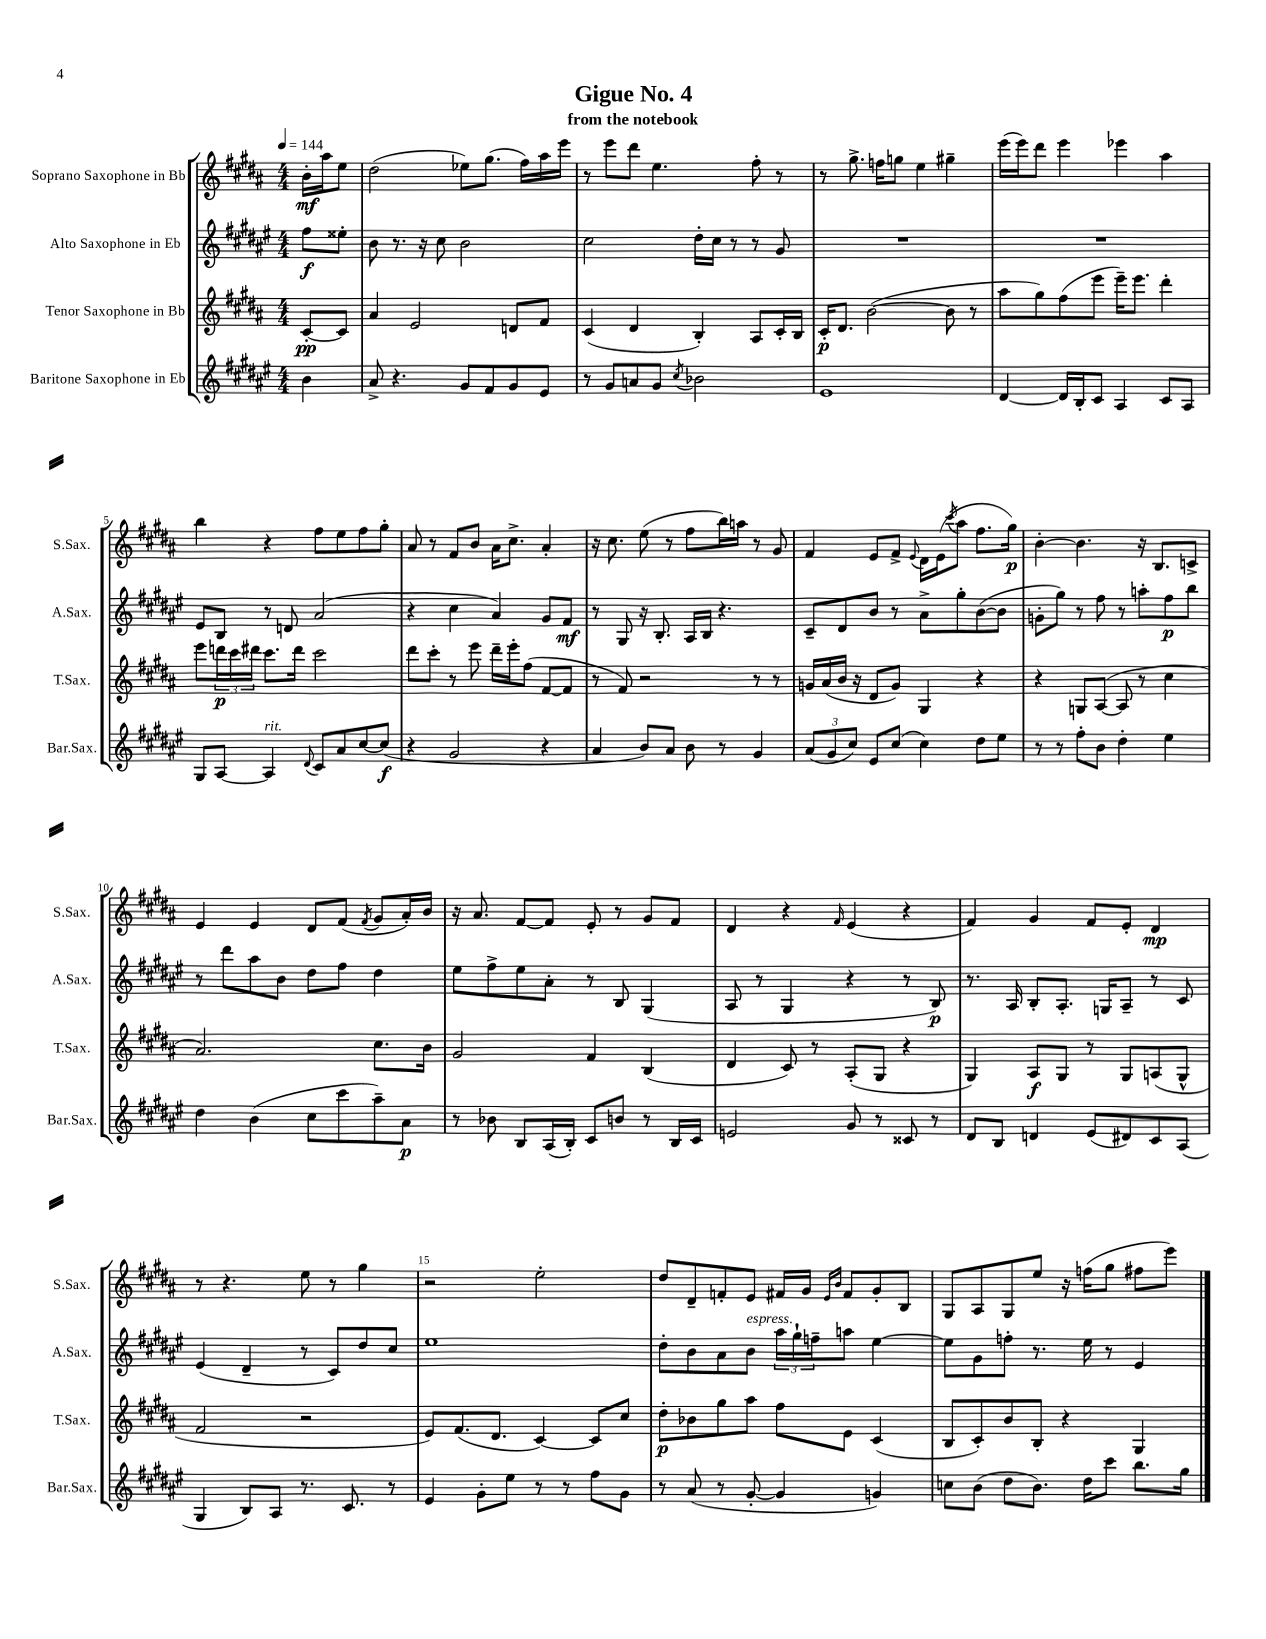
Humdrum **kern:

**kern	**kern	**kern	**kern
*staff4	*staff3	*staff2	*staff1
*clefG2	*clefG2	*clefG2	*clefG2
*k[f#c#g#d#a#e#]	*k[f#c#g#d#a#]	*k[f#c#g#d#a#e#]	*k[f#c#g#d#a#]
*M4/4	*M4/4	*M4/4	*M4/4
*MM144	*MM144	*MM144	*MM144
4b	[8c#'	8ff#	16b'
.	.	.	16aa#
.	8c#]	8ee##'	8ee
=	=	=	=
8a#^	4a#	8b	(2dd#
4.r	.	8.r	.
.	2e	.	.
.	.	16r	.
.	.	8cc#	.
8g#	.	2b	8ee-)
8f#	.	.	(8.gg#
8g#	8d	.	.
.	.	.	16ff#)
8e#	8f#	.	16aa#
.	.	.	16eee
=	=	=	=
8r	(4c#	2cc#	8r
8g#	.	.	8eee
8a	4d#	.	8ddd#
8g#	.	.	4.ee
8qcc#	.	.	.
2b-	4B')	16dd#'	.
.	.	16cc#	.
.	.	8r	.
.	8A#	8r	8ff#'
.	16c#'	8g#	8r
.	16B	.	.
=	=	=	=
1e#	16c#'	1r	8r
.	8.d#	.	.
.	.	.	8.gg#^
.	([2b	.	.
.	.	.	16ff
.	.	.	8gg
.	.	.	4ee
.	8b]	.	4gg#~
.	8r	.	.
=	=	=	=
[4d#	8aa#	1r	(16eee
.	.	.	16eee)
.	8gg#)	.	8ddd#
16d#]	(8ff#	.	4eee
16B'	.	.	.
8c#	8eee	.	.
4A#	16eee~)	.	4eee-
.	8.eee	.	.
8c#	4ddd#'	.	4aa#
8A#	.	.	.
=	=	=	=
8G#	8eee	8e#	4bb
[8A#	24ddd	8B	.
.	24ccc#	.	.
.	24ddd#	.	.
4A#]	8.ccc#	8r	4r
.	.	8d	.
.	16ddd#	.	.
8qqd#	.	.	.
8c#	2ccc#	(2a#	8ff#
8a#	.	.	8ee
[8cc#	.	.	8ff#
(8cc#]	.	.	8gg#'
=	=	=	=
4r	8ddd#	4r	8a#
.	8ccc#'	.	8r
2g#	8r	4cc#	8f#
.	8eee	.	8b
.	16ddd#~	4a#)	16a#
.	16eee'	.	8.cc#^
.	(8ff#	.	.
4r	[8f#	8g#	4a#'
.	8f#]	8f#	.
=	=	=	=
4a#	8r	8r	16r
.	.	.	8.cc#
.	8f#)	8G#	.
8b)	2r	16r	(8ee
.	.	8.B'	.
8a#	.	.	8r
8b	.	16A#	8ff#
.	.	16B	.
8r	.	4.r	16bb)
.	.	.	16aa
4g#	8r	.	8r
.	8r	.	8g#
=	=	=	=
(12a#	16g	8c#~	4f#
.	(16a#	.	.
12g#	.	.	.
.	16b	8d#	.
12cc#)	.	.	.
.	16r	.	.
8e#	8d#	8b	8e
(8cc#	8g)	8r	8f#^
.	.	.	8qqe
4cc#)	4G#	8a#^	16d#
.	.	.	(16e
.	.	.	8qccc#
.	.	8gg#'	8aa#
8dd#	4r	([8b	8.ff#
8ee#	.	8b]	.
.	.	.	16gg#)
=	=	=	=
8r	4r	8g'	[4b'
8r	.	8gg#)	.
8ff#'	8G	8r	4.b]
8b	([8A#	8ff#	.
4dd#'	8A#]	8r	.
.	8r	8aa'	16r
.	.	.	8.B
4ee#	4cc#	8ff#	.
.	.	8bb	8c^
=	=	=	=
4dd#	2.a#)	8r	4e
.	.	8ddd#	.
(4b	.	8aa#	4e
.	.	8b	.
8cc#	.	8dd#	8d#
8ccc#	.	8ff#	(8f#
.	.	.	8qf#
8aa#~)	8.cc#	4dd#	8g#
8a#	.	.	16a#')
.	16b	.	16b
=	=	=	=
8r	2g#	8ee#	16r
.	.	.	8.a#
8b-	.	8ff#^	.
8B	.	8ee#	[8f#
(16A#	.	8a#'	8f#]
16B')	.	.	.
8c#	4f#	8r	8e'
8b	.	8B	8r
8r	(4B	(4G#	8g#
16B	.	.	8f#
16c#	.	.	.
=	=	=	=
2e	4d#	8A#	4d#
.	.	8r	.
.	8c#)	4G#	4r
.	8r	.	.
.	.	.	16qqf#
8g#	(8A#'	4r	(4e
8r	8G#	.	.
8c##	4r	8r	4r
8r	.	8B)	.
=	=	=	=
8d#	4G#)	8.r	4f#)
8B	.	.	.
.	.	16A#	.
4d	8A#	8B'	4g#
.	8G#	8.A#'	.
(8e#	8r	.	8f#
.	.	16G	.
8d#)	8G#	8A#~	8e'
8c#	(8A	8r	4d#
(8A#	8G#^^	8c#	.
=	=	=	=
4G#	2f#	(4e#	8r
.	.	.	4.r
8B)	.	4d#~	.
8A#	.	.	.
8.r	2r	8r	8ee
.	.	8c#)	8r
8.c#	.	.	.
.	.	8dd#	4gg#
8r	.	8cc#	.
=	=	=	=
4e#	8e)	1ee#	2r
.	(8.f#	.	.
8g#'	.	.	.
.	8.d#	.	.
8ee#	.	.	.
8r	[4c#)	.	2ee'
8r	.	.	.
8ff#	8c#]	.	.
8g#	8cc#	.	.
=	=	=	=
8r	8dd#'	8dd#'	8dd#
(8a#	8b-	8b	8d#~
8r	8gg#	8a#	8f'
[8g#'	8aa#	8b	8e
4g#]	8ff#	24aa#	16f#
.	.	24gg#`	.
.	.	.	16g#
.	.	24ff~	.
.	.	.	16qqe
.	.	.	16qqb
.	8e	8aa	8f#
4g)	(4c#	[4ee#	8g#'
.	.	.	8B
=	=	=	=
8cc	8B	8ee#]	8G#
(8b	8c#')	8g#	8A#
8dd#	8b	8ff'	8G#
8.b)	8B'	8.r	8ee
.	4r	.	16r
16dd#	.	16ee#	(16ff
8ccc#	.	8r	8gg#
8.bb	4G#	4e#	8ff#
.	.	.	8eee)
16gg#	.	.	.
==	==	==	==
*-	*-	*-	*-
